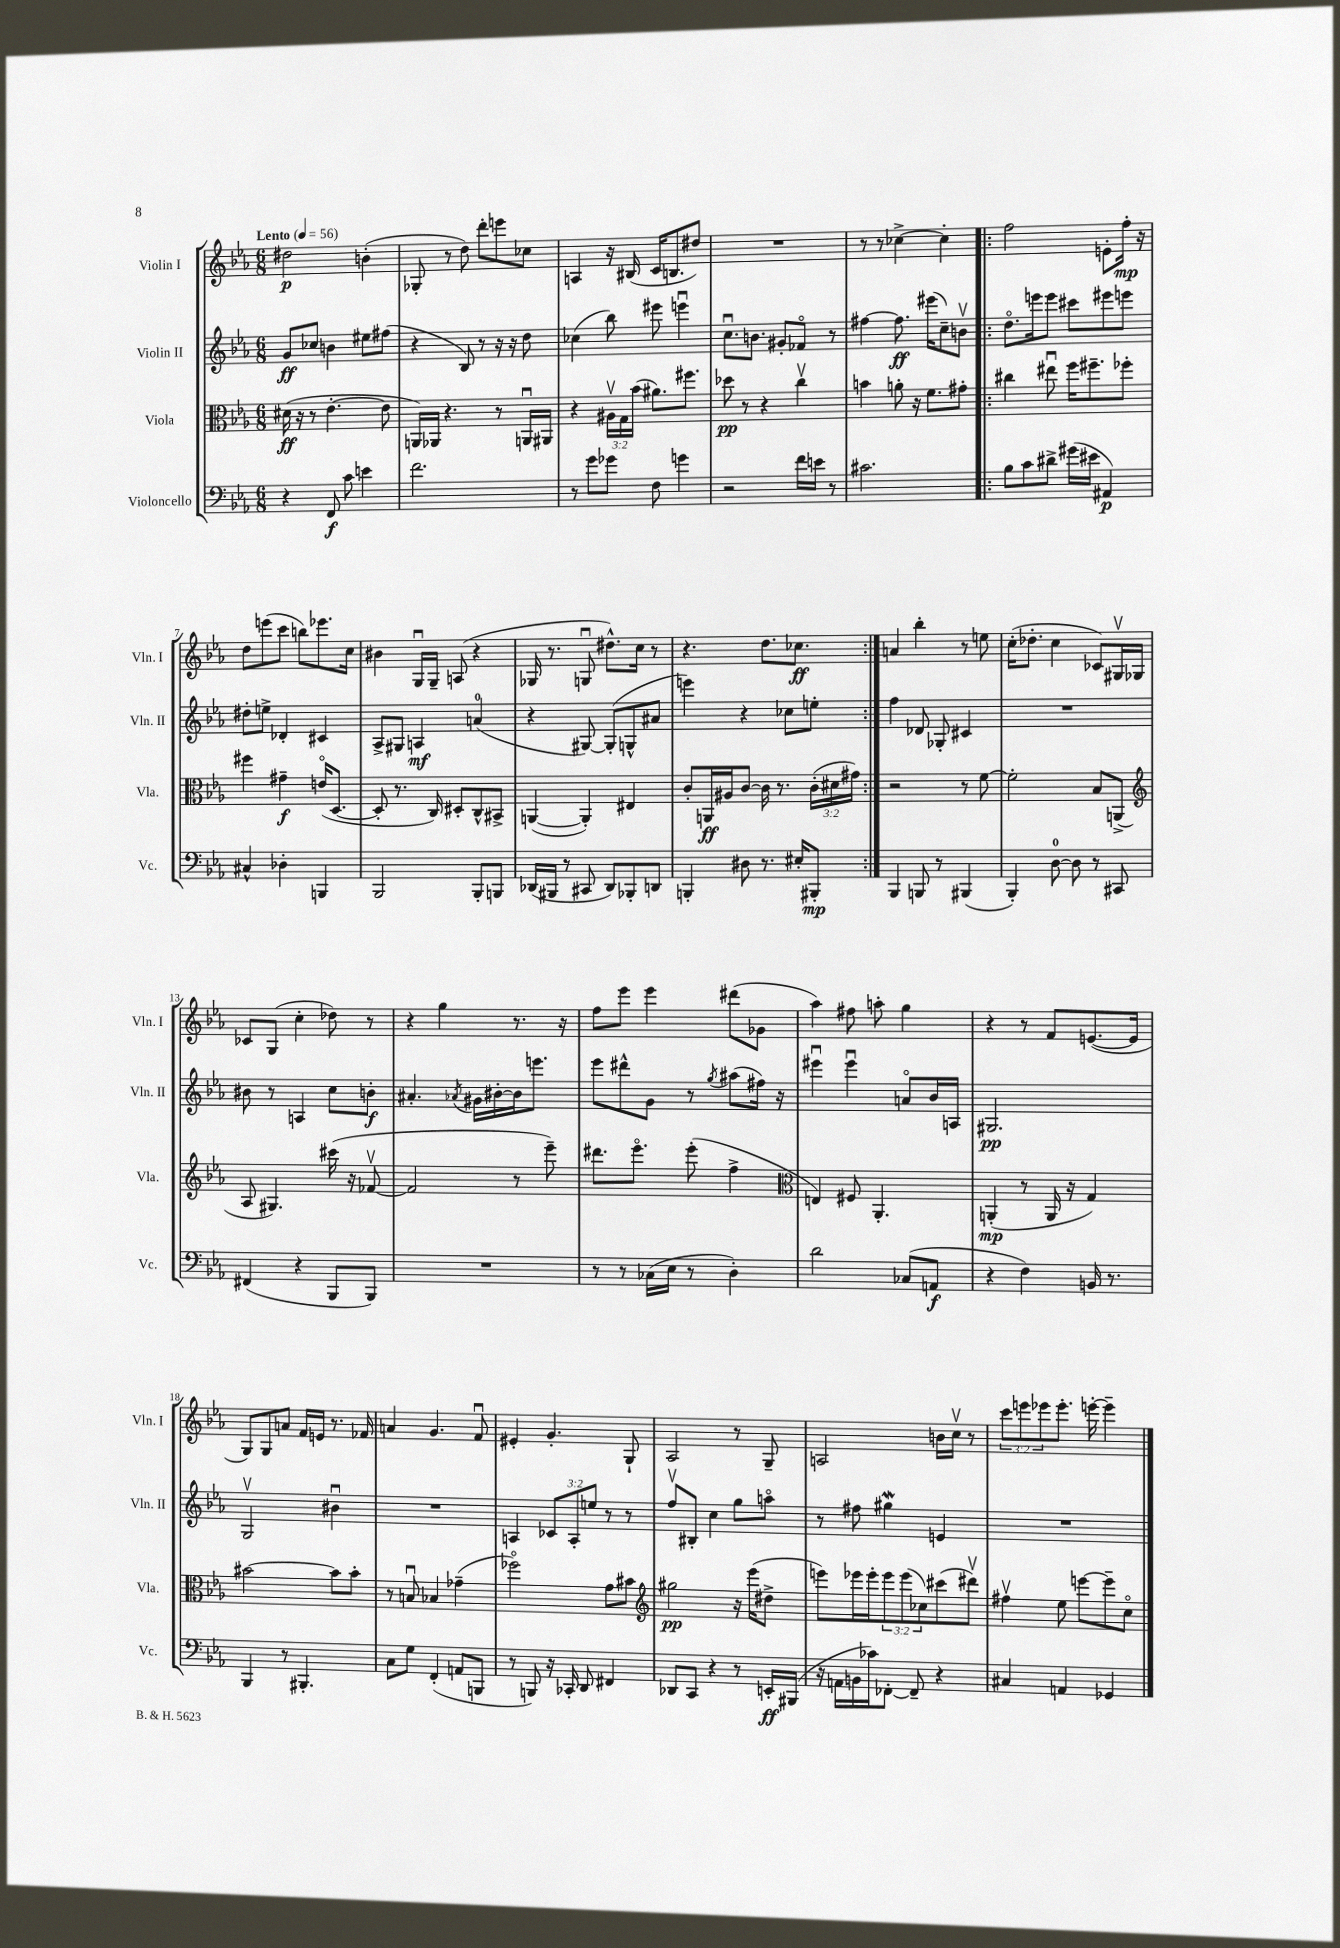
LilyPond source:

<<
\new StaffGroup <<
\new Staff = "s0" \with { instrumentName = "Violin I" shortInstrumentName = "Vln. I" } {
    \clef treble \key ees \major \numericTimeSignature \time 6/8 \override Staff.TupletNumber.text = #tuplet-number::calc-fraction-text \tempo "Lento" 4 = 56
    dis''2\p b'4-.( |
    ges8-. r8 d''8) d'''8-. e'''8 ces''8 |
    a4 r16 bis16( c'16 b8. dis''8) |
    R2. |
    r8 r8 ces''4~-> ces''4-. |
    \repeat volta 2 { f''2 e'8-. f''16-.\mp r16 |
    d''8 e'''8( c'''8 b''8) ees'''8. c''16 |
    bis'4 g16\downbow g16-- a8( r4 |
    ges16 r8. g8\downbow dis''8.-^) c''16 r8 |
    r4. d''8. ces''8.\ff | }
    a'4 bes''4-. r8 e''8 |
    c''16-.( des''8.-. c''4 ces'8) gis16\upbow ges16 |
    ces'8 g8( c''4-. des''8) r8 |
    r4 g''4 r8. r16 |
    f''8 ees'''8 ees'''4 dis'''8( ges'8 |
    aes''4) fis''8 a''8-. g''4 |
    r4 r8 f'8 e'8.~( e'16 |
    g8) g8 a'8 f'16 e'16 r8. fes'16 |
    a'4 g'4. f'8\downbow |
    eis'4-. g'4.-. g8-! |
    aes2 r8 g8-- |
    a2 b'16 c''16\upbow r8 |
    \tuplet 3/2 { c'''8 e'''8 ees'''8 } ees'''8.-. e'''16~-. e'''4-- \bar "|." |
}
\new Staff = "s1" \with { instrumentName = "Violin II" shortInstrumentName = "Vln. II" } {
    \clef treble \key ees \major \numericTimeSignature \time 6/8 \override Staff.TupletNumber.text = #tuplet-number::calc-fraction-text
    g'8\ff ces''8 b'4 eis''8 fis''8( |
    r4 bes8) r8 r16 r16 d''8 |
    ces''4( bes''8) eis'''8 e'''4\downbow |
    c''8.\downbow b'8. gis'8-. fes'8\flageolet r8 |
    fis''4~ fis''8.\ff eis'''16( c''8--) b'8\upbow |
    \repeat volta 2 { d''8.\flageolet e'''16 e'''8 cis'''8 eis'''8 e'''8 |
    dis''8-. e''8-> des'4-. cis'4 |
    aes8-> gis8 a4\mf a'4-0( |
    r4 gis8~) gis8-.( g8-^ ais'8 |
    e'''4) r4 ces''8 e''8-. | }
    f''4 des'8 ges8-. cis'4 |
    R2. |
    bis'8 r8 a4 c''8 b'8-.\f |
    ais'4.-. \acciaccatura { aes'8 } gis'16 bis'16~-. bis'16 e'''8. |
    ees'''8 dis'''8-^ g'8 r8 \acciaccatura { g''8 } ais''8( fis''16) r16 |
    eis'''4\downbow eis'''4\downbow a'8\flageolet bes'16 a16 |
    gis2.\pp |
    g2\upbow bis'4\downbow |
    R2. |
    a4 \tuplet 3/2 { ces'8 a8-. e''8 } r8 r8 |
    f''8\upbow bis8-. c''4 g''8 a''8\flageolet |
    r8 fis''8 gis''4\mordent e'4 |
    R2. \bar "|." |
}
\new Staff = "s2" \with { instrumentName = "Viola" shortInstrumentName = "Vla." } {
    \clef alto \key ees \major \numericTimeSignature \time 6/8 \override Staff.TupletNumber.text = #tuplet-number::calc-fraction-text
    dis'16\ff( r16 r8 ees'4.~-. ees'8 |
    a,16) aes,16 r4. r8 a,16\downbow ais,16 |
    r4 \tuplet 3/2 { ais16\upbow g16 bes'16( } ais'8.) fis''8. |
    des''8\pp r8 r4 c''4\upbow |
    b'4 a'8-. r16 f'8. gis'8-. |
    \repeat volta 2 { cis''4 eis''8\downbow f''16 fis''8.-- fes''8-. |
    fis''4 gis'4--\f e'16\flageolet( d8.~ |
    d8-. r8. c16) dis8-. c8-^ bis,8-> |
    a,4~( a,4-.) eis4 |
    c'8-. a,16\ff ais16 c'8~ c'16 r8. \tuplet 3/2 { c'16-.( dis'16 gis'16) } | }
    r2 r8 f'8~ |
    f'2-. bes8 a,8->( |
    \clef treble aes8 gis4.) cis'''16( r16 fes'8~\upbow |
    fes'2 r8 ees'''8--) |
    dis'''8. ees'''8.\flageolet ees'''8-.( f''4-> |
    \clef alto e4) fis8 aes,4.-. |
    a,4-.\mp( r8 a,16 r16 g4) |
    bis'2~ bis'8 bis'8-. |
    r8 b8\downbow bes4 ges'4--( |
    fes''2\flageolet) g'8 bis'8 |
    \clef treble gis''2\pp r16 ees'''16( dis''8-> |
    e'''8) ees'''16 ees'''16-. \tuplet 3/2 { ees'''8 ees'''8( ces''8) } cis'''8( dis'''8\upbow) |
    fis''4\upbow ees''8 e'''8~ e'''8-- c''8\flageolet \bar "|." |
}
\new Staff = "s3" \with { instrumentName = "Violoncello" shortInstrumentName = "Vc." } {
    \clef bass \key ees \major \numericTimeSignature \time 6/8
    r4 f,8\f c'8 e'4 |
    f'2. |
    r8 g'8 ges'8 f8 g'4 |
    r2 f'16 e'16 r8 |
    cis'2. |
    \repeat volta 2 { bes8 c'8 dis'8-> gis'16( eis'16 ais,4\p) |
    cis4-^ des4-. b,,4 |
    bes,,2 bes,,8-. b,,8 |
    des,16( bis,,16 r8 cis,8 des,8) bes,,8-. d,8 |
    b,,4-. dis8 r8. eis16-. bis,,8-.\mp | }
    bes,,4 b,,8 r8 bis,,4( |
    bes,,4-.) d8-0~ d8 r8 cis,8 |
    fis,4( r4 bes,,8 bes,,8) |
    R2. |
    r8 r8 ces16( ees16 r8 d4-.) |
    d'2 ces8( a,8\f |
    r4 f4) b,16 r8. |
    bes,,4 r8 bis,,4.-. |
    c8 g8 f,4-.( a,8 b,,8 |
    r8 b,,8) r16 ces,16-. d,8 fis,4 |
    des,8 c,8 r4 r8 e,16-.\ff bis,,16( |
    r16 a,16 b,16 ces'16) fes,8~-. fes,8-- r4 |
    cis4 a,4 ges,4 \bar "|." |
}
>>
>>
